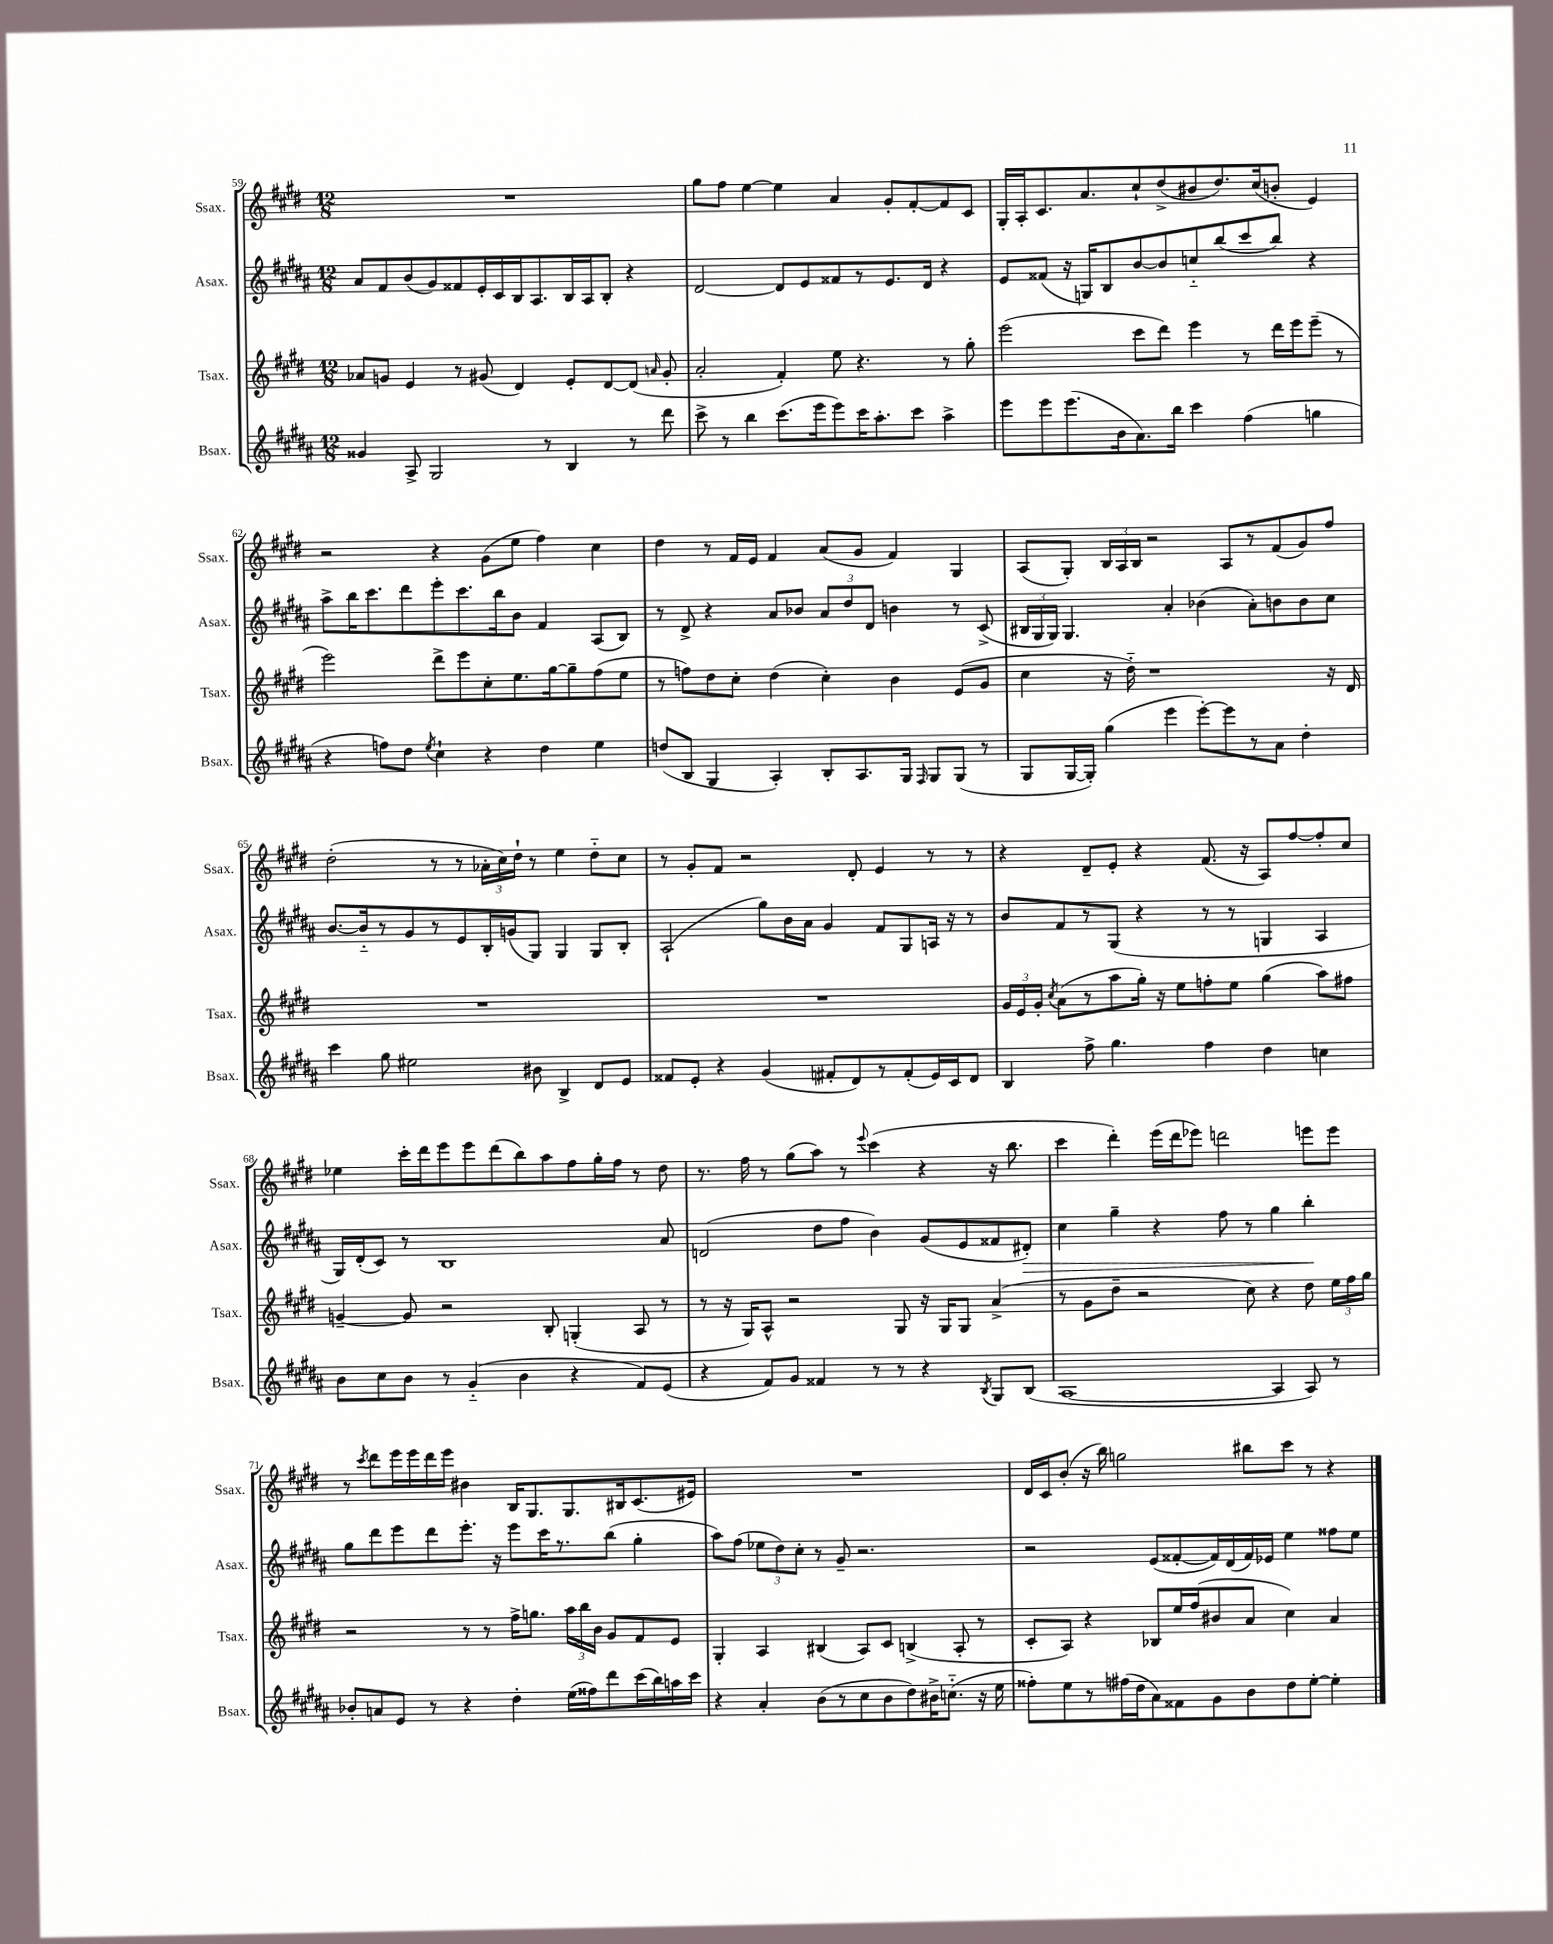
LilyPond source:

<<
\new StaffGroup <<
\new Staff = "s0" \with { instrumentName = "Ssax." shortInstrumentName = "Ssax." } {
    \clef treble \key e \major \numericTimeSignature \time 12/8
    \autoBeamOff R1. |
    gis''8[ fis''8] e''4~ e''4 a'4 gis'8[-. fis'8~-. fis'8 cis'8] |
    gis16[-. a16-. cis'8. a'8. cis''8-! dis''8->( bis'8 dis''8.) cis''16( b'8]-. e'4) |
    r2 r4 gis'8[( e''8] fis''4) cis''4 |
    dis''4 r8 fis'16[ e'16] fis'4 a'8[( gis'8] fis'4) gis4 |
    a8[( gis8]-.) \tuplet 3/2 { b16[ a16 b16] } r2 a8[ r8 fis'8( gis'8) fis''8] |
    dis''2-.( r8 r8 \tuplet 3/2 { aes'16[-. cis''16) dis''16]-! } r8 e''4 dis''8[-_ cis''8] |
    r8 gis'8[-. fis'8] r2 dis'8-. e'4 r8 r8 |
    r4 dis'8[-- e'8]-. r4 fis'8.( r16 a8[) fis''8~ fis''8-. cis''8] |
    ees''4 cis'''16[-. dis'''16 e'''8 e'''8 dis'''8( b''8) a''8 fis''8 gis''16-. fis''16] r8 dis''8 |
    r8. fis''16 r8 gis''8[( a''8]) r8 \appoggiatura { e'''8 } cis'''4( r4 r16 b''8. |
    cis'''4 dis'''4-.) e'''16[( dis'''16 ees'''8]) d'''2 e'''8[ e'''8] |
    r8 \acciaccatura { cis'''8 } dis'''8[ e'''16 e'''16 dis'''16 e'''16] bis'4 b16[ gis8. gis8. bis16 cis'8.( eis'16]) |
    R1. |
    dis'16[ cis'16 b'8]-.( r16 b''16) g''2 bis''8[ cis'''8] r8 r4 \bar "|." |
}
\new Staff = "s1" \with { instrumentName = "Asax." shortInstrumentName = "Asax." } {
    \clef treble \key b \major \numericTimeSignature \time 12/8
    \autoBeamOff ais'8[ fis'8 b'8( gis'8) fisis'8 e'16-. cis'16 b16 ais8. b16 ais16 b8]-. r4 |
    dis'2~ dis'8[ e'8 fisis'8 r8 e'8. dis'16] r4 |
    e'8[ fisis'8]( r16 g16[) b8 b'8~ b'8 c''8-_ b''8( cis'''8 b''8]) r4 |
    ais''8[-> b''16 cis'''8. dis'''8 e'''8-. cis'''8. b''16 b'8] fis'4 ais8[( b8]) |
    r8 dis'8-> r4 ais'8[ bes'8] \tuplet 3/2 { ais'8[ dis''8 dis'8] } b'4 r8 cis'8->( |
    \tuplet 3/2 { bis16[ gis16 gis16]) } gis4. ais'4-. bes'4( ais'8[-.) b'8 b'8 cis''8] |
    b'8.[~ b'16-_ r8 gis'8 r8 e'8 b16-. g'16( gis8]) gis4 gis8[ b8]-. |
    ais2-!( gis''8[) b'16 ais'16] gis'4 fis'8[ gis8 a16] r16 r8 |
    b'8[ fis'8 r8 gis8]( r4 r8 r8 g4 ais4 |
    gis16[) dis'16-.( cis'8]) r8 b1 ais'8 |
    d'2( dis''8[ fis''8] b'4) gis'8[( e'8 fisis'8 dis'8]-.\>) |
    cis''4 gis''4-- r4 fis''8 r8 gis''4 b''4-.\! |
    gis''8[ dis'''8 e'''8 dis'''8 e'''8.]-. r16 e'''8[ cis'''16 r8. b''8]( gis''4-. |
    ais''8[) fis''8]( \tuplet 3/2 { ees''8[ dis''8) cis''8]-. } r8 gis'8-- r2. |
    r2 e'8[( fisis'8~-. fisis'16) dis'16( fisis'16) ees'16] e''4 fisis''8[ e''8] \bar "|." |
}
\new Staff = "s2" \with { instrumentName = "Tsax." shortInstrumentName = "Tsax." } {
    \clef treble \key e \major \numericTimeSignature \time 12/8
    \autoBeamOff aes'8[ g'8] e'4 r8 gis'8( dis'4) e'8[-. dis'8~ dis'8]( \grace { a'16 } gis'8-. |
    a'2-. fis'4-.) e''8 r4. r8 gis''8-. |
    e'''2( cis'''8[ dis'''8]) e'''4 r8 dis'''16[ e'''16 e'''8]--( r8 |
    e'''2) dis'''8[-> e'''8 cis''8-. e''8. gis''16~ gis''8-- fis''8( e''8] |
    r8 f''8[) dis''8 cis''8]-. dis''4( cis''4-.) b'4 e'8[( gis'8] |
    cis''4 r16 dis''16-_) r1 r16 dis'16 |
    R1. |
    R1. |
    \tuplet 3/2 { gis'16[ e'16 gis'16]-. } \acciaccatura { cis''8 } a'8[( r8 a''8 gis''16]-.) r16 e''8[ f''8-. e''8] gis''4( a''8[) fis''8] |
    g'4~-- g'8 r2 b8-. g4-.( a8 r8 |
    r8 r16 gis16[) a8]-^ r2 gis8 r16 gis16[ gis8] a'4->( |
    r8 gis'8[ dis''8]-- r2 cis''8) r4 dis''8 \tuplet 3/2 { e''16[ fis''16 gis''16] } |
    r2 r8 r8 fis''16[-> g''8.] \tuplet 3/2 { a''16[ b''16 b'16] } gis'8[ fis'8 e'8] |
    gis4-. a4 bis4( a8[) cis'8] b4->( a8-. r8 |
    cis'8[-. a8]) r4 bes8[ e''16 fis''16( bis'8 a'8] cis''4) a'4 \bar "|." |
}
\new Staff = "s3" \with { instrumentName = "Bsax." shortInstrumentName = "Bsax." } {
    \clef treble \key b \major \numericTimeSignature \time 12/8
    \autoBeamOff gisis'4 ais8-> gis2 r8 b4 r8 dis'''8 |
    cis'''8-> r8 b''4 cis'''8.[( e'''16 e'''8) cis'''16 ais''8.-. cis'''8] ais''4-> |
    e'''8[ e'''8 e'''8.( b'16 ais'8.) b''16] cis'''4 fis''4( g''4 |
    r4 f''8[) dis''8] \acciaccatura { e''8 } cis''4-! r4 dis''4 e''4 |
    d''8[( b8] gis4 ais4-.) b8[-. ais8. gis16] \grace { fis16 } gis8[ gis8]( r8 |
    gis8[ gis16~ gis16]-.) gis''4( e'''4 e'''8[~-.) e'''8 r8 ais'8] dis''4-. |
    cis'''4 gis''8 eis''2 bis'8 b4-> dis'8[ e'8] |
    fisis'8[ e'8]-. r4 gis'4( fis'8[-. dis'8) r8 fis'8-.( e'16) cis'16 dis'8] |
    b4 fis''8-> gis''4. fis''4 dis''4 c''4 |
    b'8[ cis''8 b'8] r8 gis'4-_( b'4 r4 fis'8[) e'8]( |
    r4 fis'8[) gis'8] fisis'4 r8 r8 r4 \acciaccatura { b8 } gis8[ b8]( |
    ais1~ ais4 ais8) r8 |
    bes'8[-. a'8 e'8] r8 r4 dis''4-. e''16[( fisis''16) dis'''8 cis'''16( b''16) a''16 cis'''16] |
    r4 ais'4-. b'8[( r8 cis''8 b'8 dis''8) bis'16-> c''8.]-_( r16 e''16 |
    fisis''8[-.) e''8 r8 fis''16( dis''16 ais'8) fisis'8 gis'8 b'8 dis''8 e''8]~-. e''4-. \bar "|." |
}
>>
>>
\layout { \context { \Score currentBarNumber = #59 } }
